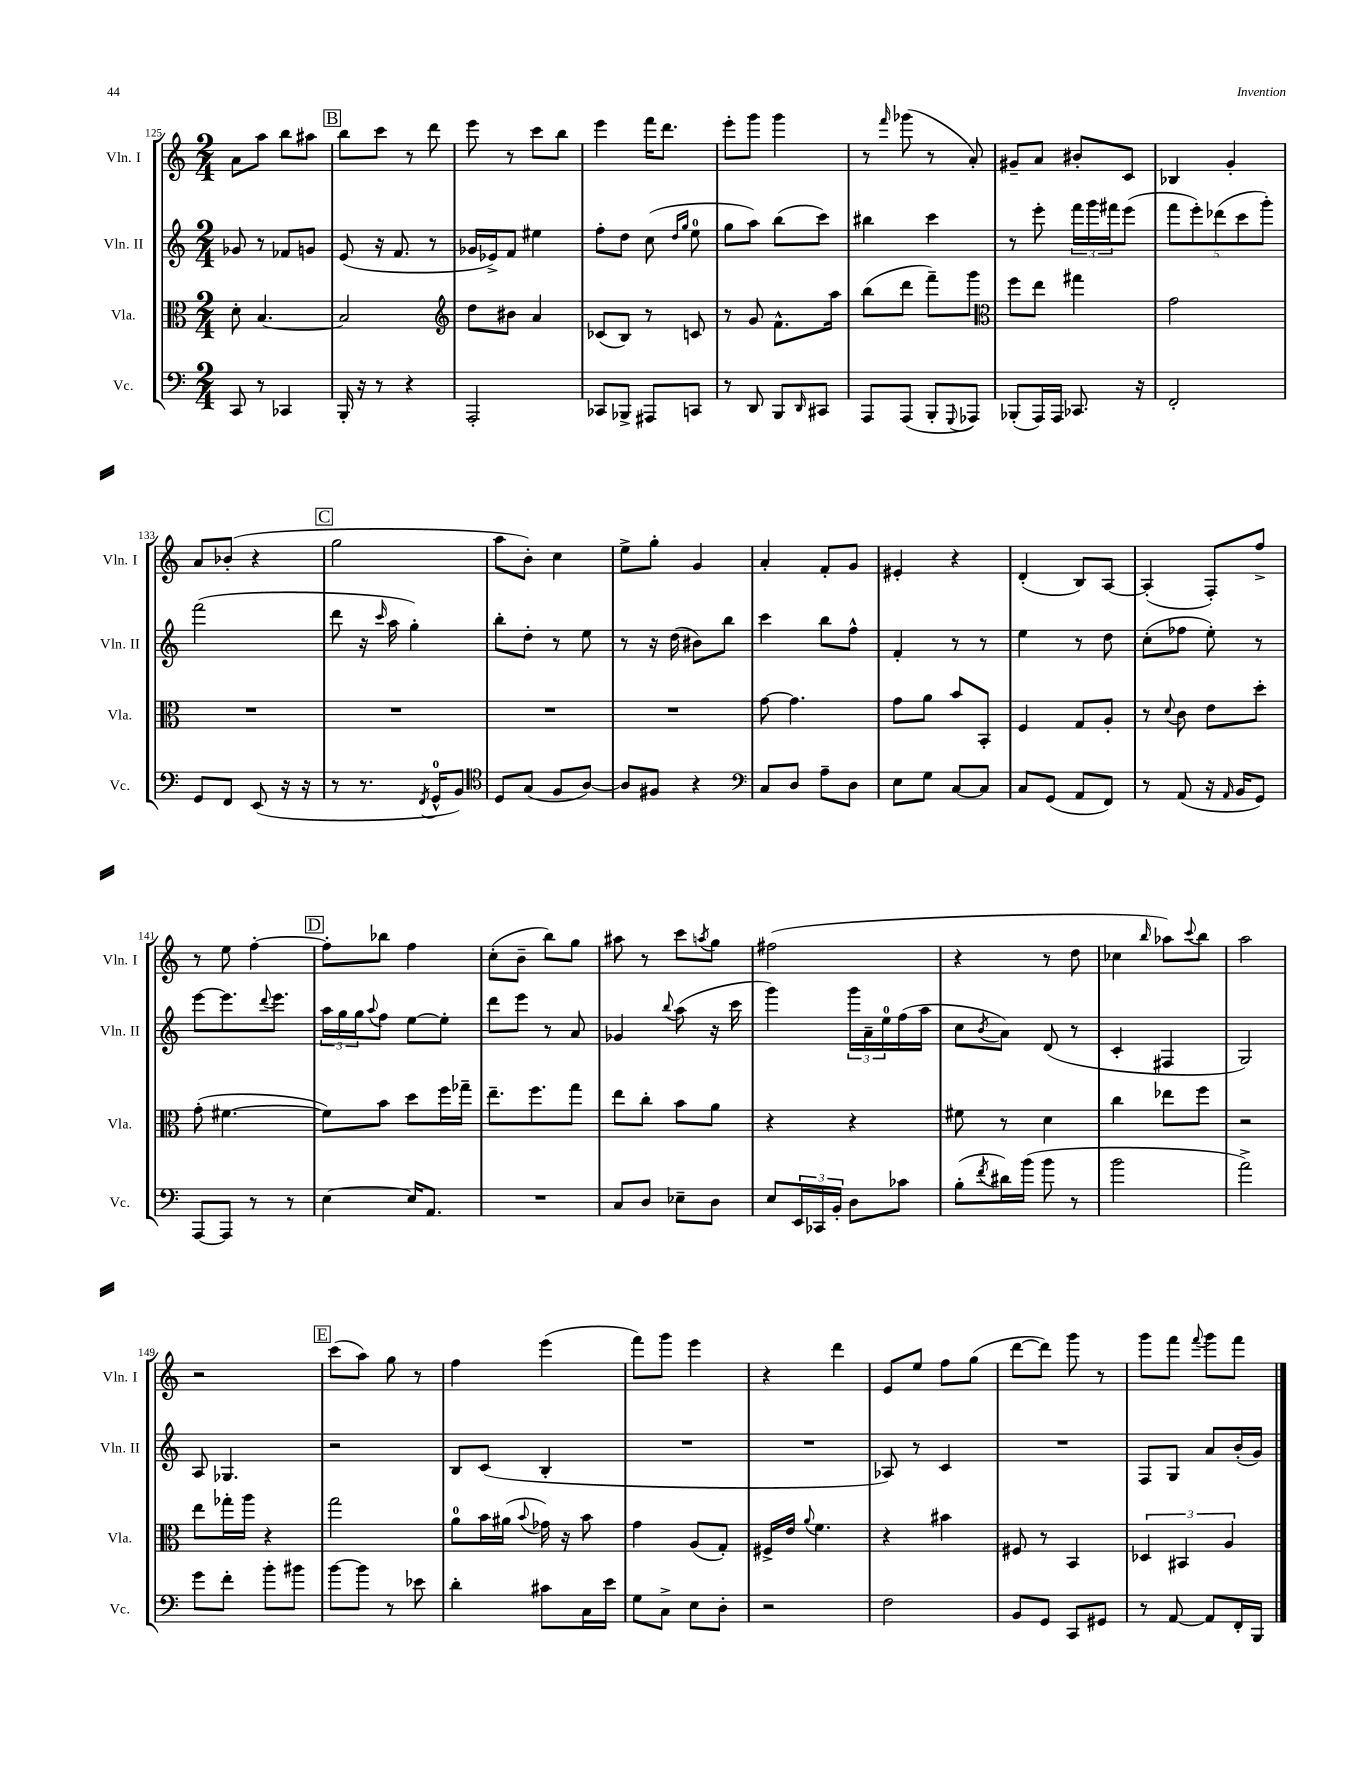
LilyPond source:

<<
\new StaffGroup <<
\new Staff = "s0" \with { instrumentName = "Vln. I" shortInstrumentName = "Vln. I" } {
    \clef treble \key c \major \numericTimeSignature \time 2/4
    a'8 a''8 b''8 ais''8 |
    \mark \markup { \box "B" } b''8 c'''8 r8 d'''8 |
    e'''8 r8 c'''8 b''8 |
    e'''4 f'''16 d'''8. |
    e'''8-. g'''8 g'''4 |
    r8 \grace { f'''16 } ges'''8( r8 a'8-.) |
    gis'8-- a'8 bis'8-. c'8 |
    bes4 g'4-. |
    a'8 bes'8-.( r4 |
    \mark \markup { \box "C" } g''2 |
    a''8 b'8-.) c''4 |
    e''8-> g''8-. g'4 |
    a'4-. f'8-. g'8 |
    eis'4-. r4 |
    d'4-.( b8) a8~ |
    a4-.( f8-.) f''8-> |
    r8 e''8 f''4~-. |
    \mark \markup { \box "D" } f''8-. bes''8 f''4 |
    c''8-.( b'8-- b''8) g''8 |
    ais''8 r8 c'''8 \acciaccatura { a''8 } g''8 |
    fis''2( |
    r4 r8 d''8 |
    ces''4 \grace { b''16 } aes''8) \appoggiatura { c'''8 } b''8 |
    a''2 |
    r2 |
    \mark \markup { \box "E" } c'''8( a''8) g''8 r8 |
    f''4 e'''4( |
    f'''8) g'''8 e'''4 |
    r4 d'''4 |
    e'8 e''8 f''8 g''8( |
    d'''8~ d'''8) g'''8 r8 |
    g'''8 f'''8 \appoggiatura { f'''8 } g'''8 f'''8 \bar "|." |
}
\new Staff = "s1" \with { instrumentName = "Vln. II" shortInstrumentName = "Vln. II" } {
    \clef treble \key c \major \numericTimeSignature \time 2/4
    ges'8 r8 fes'8 g'8 |
    \mark \markup { \box "B" } e'8( r16 f'8. r8 |
    ges'16 ees'16->) f'8 eis''4 |
    f''8-. d''8 c''8( \grace { d''16 g''16 } e''8-0 |
    g''8 a''8) b''8( c'''8) |
    bis''4 c'''4 |
    r8 e'''8-. \tuplet 3/2 { f'''16 g'''16 fis'''16 } e'''8( |
    \tuplet 5/4 { f'''8 e'''8-.) des'''8( c'''8 g'''8-.) } |
    f'''2( |
    \mark \markup { \box "C" } d'''8 r16 \grace { c'''16 } a''16 g''4-.) |
    b''8-. d''8-. r8 e''8 |
    r8 r16 d''16( bis'8) b''8 |
    c'''4 b''8 f''8-^ |
    f'4-. r8 r8 |
    e''4 r8 d''8 |
    c''8-.( fes''8 e''8-.) r8 |
    e'''8~ e'''8. \appoggiatura { d'''8 } e'''8. |
    \mark \markup { \box "D" } \tuplet 3/2 { a''16 g''16 g''16 } \appoggiatura { a''8 } f''8 e''8~ e''8-. |
    d'''8 e'''8 r8 a'8 |
    ges'4 \appoggiatura { b''8 } a''8( r16 c'''16 |
    g'''4) \tuplet 3/2 { g'''16 a'16-- e''16-0 } f''16( a''16 |
    c''8 \acciaccatura { b'8 } a'8) d'8( r8 |
    c'4-. fis4 |
    g2) |
    a8 ges4. |
    \mark \markup { \box "E" } r2 |
    b8 c'8( b4-. |
    R2 |
    R2 |
    aes8) r8 c'4 |
    R2 |
    f8 g8 a'8 b'16-.( g'16) \bar "|." |
}
\new Staff = "s2" \with { instrumentName = "Vla." shortInstrumentName = "Vla." } {
    \clef alto \key c \major \numericTimeSignature \time 2/4
    d'8-. b4.~ |
    \mark \markup { \box "B" } b2 |
    \clef treble d''8 bis'8 a'4 |
    ces'8( b8) r8 c'8 |
    r8 g'8 f'8.-^ a''16 |
    b''8( d'''8 f'''8--) g'''8 |
    \clef alto f''8 e''8 gis''4 |
    g'2 |
    R2 |
    \mark \markup { \box "C" } R2 |
    R2 |
    R2 |
    g'8~ g'4. |
    g'8 a'8 b'8 b,8-. |
    f4 g8 a8-. |
    r8 \appoggiatura { d'8 } c'8 e'8 d''8-. |
    g'8-.( fis'4.~ |
    \mark \markup { \box "D" } fis'8) b'8 d''8 f''16 ges''16-- |
    e''8.-- f''8. g''8 |
    e''8 c''8-. b'8 a'8 |
    r4 r4 |
    fis'8 r8 d'4 |
    c''4 ees''8 f''8 |
    r2 |
    e''8 ges''16-. a''16 r4 |
    \mark \markup { \box "E" } g''2 |
    a'8-0 b'16 ais'16( \appoggiatura { b'8 } ges'16) r16 b'8 |
    g'4 a8( g8-.) |
    fis16-> e'16 \appoggiatura { a'8 } f'4. |
    r4 bis'4 |
    fis8 r8 b,4 |
    \tuplet 3/2 { des4 bis,4 a4 } \bar "|." |
}
\new Staff = "s3" \with { instrumentName = "Vc." shortInstrumentName = "Vc." } {
    \clef bass \key c \major \numericTimeSignature \time 2/4
    c,8 r8 ces,4 |
    \mark \markup { \box "B" } b,,16-. r16 r8 r4 |
    a,,2-. |
    ces,8 bes,,8-> ais,,8 c,8 |
    r8 d,8 b,,8 \grace { d,16 } cis,8 |
    a,,8 a,,8( b,,8-. \appoggiatura { g,,8 } aes,,8) |
    bes,,8-.( a,,16) a,,16 ces,8. r16 |
    f,2-. |
    g,8 f,8 e,8( r16 r16 |
    \mark \markup { \box "C" } r8 r8. \acciaccatura { f,8 } g,16-0-^ b,8) |
    \clef tenor d8 g8( f8 a8~) |
    a8 fis8 r4 |
    \clef bass c8 d8 a8-- d8 |
    e8 g8 c8~ c8 |
    c8 g,8( a,8 f,8) |
    r8 a,8( r16 \grace { a,16 } b,16 g,8) |
    a,,8~ a,,8 r8 r8 |
    \mark \markup { \box "D" } e4~ e16 a,8. |
    R2 |
    c8 d8 ees8-- d8 |
    e8 \tuplet 3/2 { e,16 ces,16 b,16-. } d8 ces'8 |
    b8-.( \acciaccatura { f'8 } dis'16) b'16( b'8 r8 |
    b'2 |
    a'2->) |
    g'8 f'8-. b'8-. bis'8 |
    \mark \markup { \box "E" } b'8~ b'8 r8 ees'8 |
    d'4-. cis'8 c16 e'16 |
    g8 c8-> e8 d8-. |
    r2 |
    f2 |
    b,8 g,8 c,8 gis,8 |
    r8 a,8~ a,8 f,16-. b,,16 \bar "|." |
}
>>
>>
\layout { \context { \Score currentBarNumber = #125 } }
